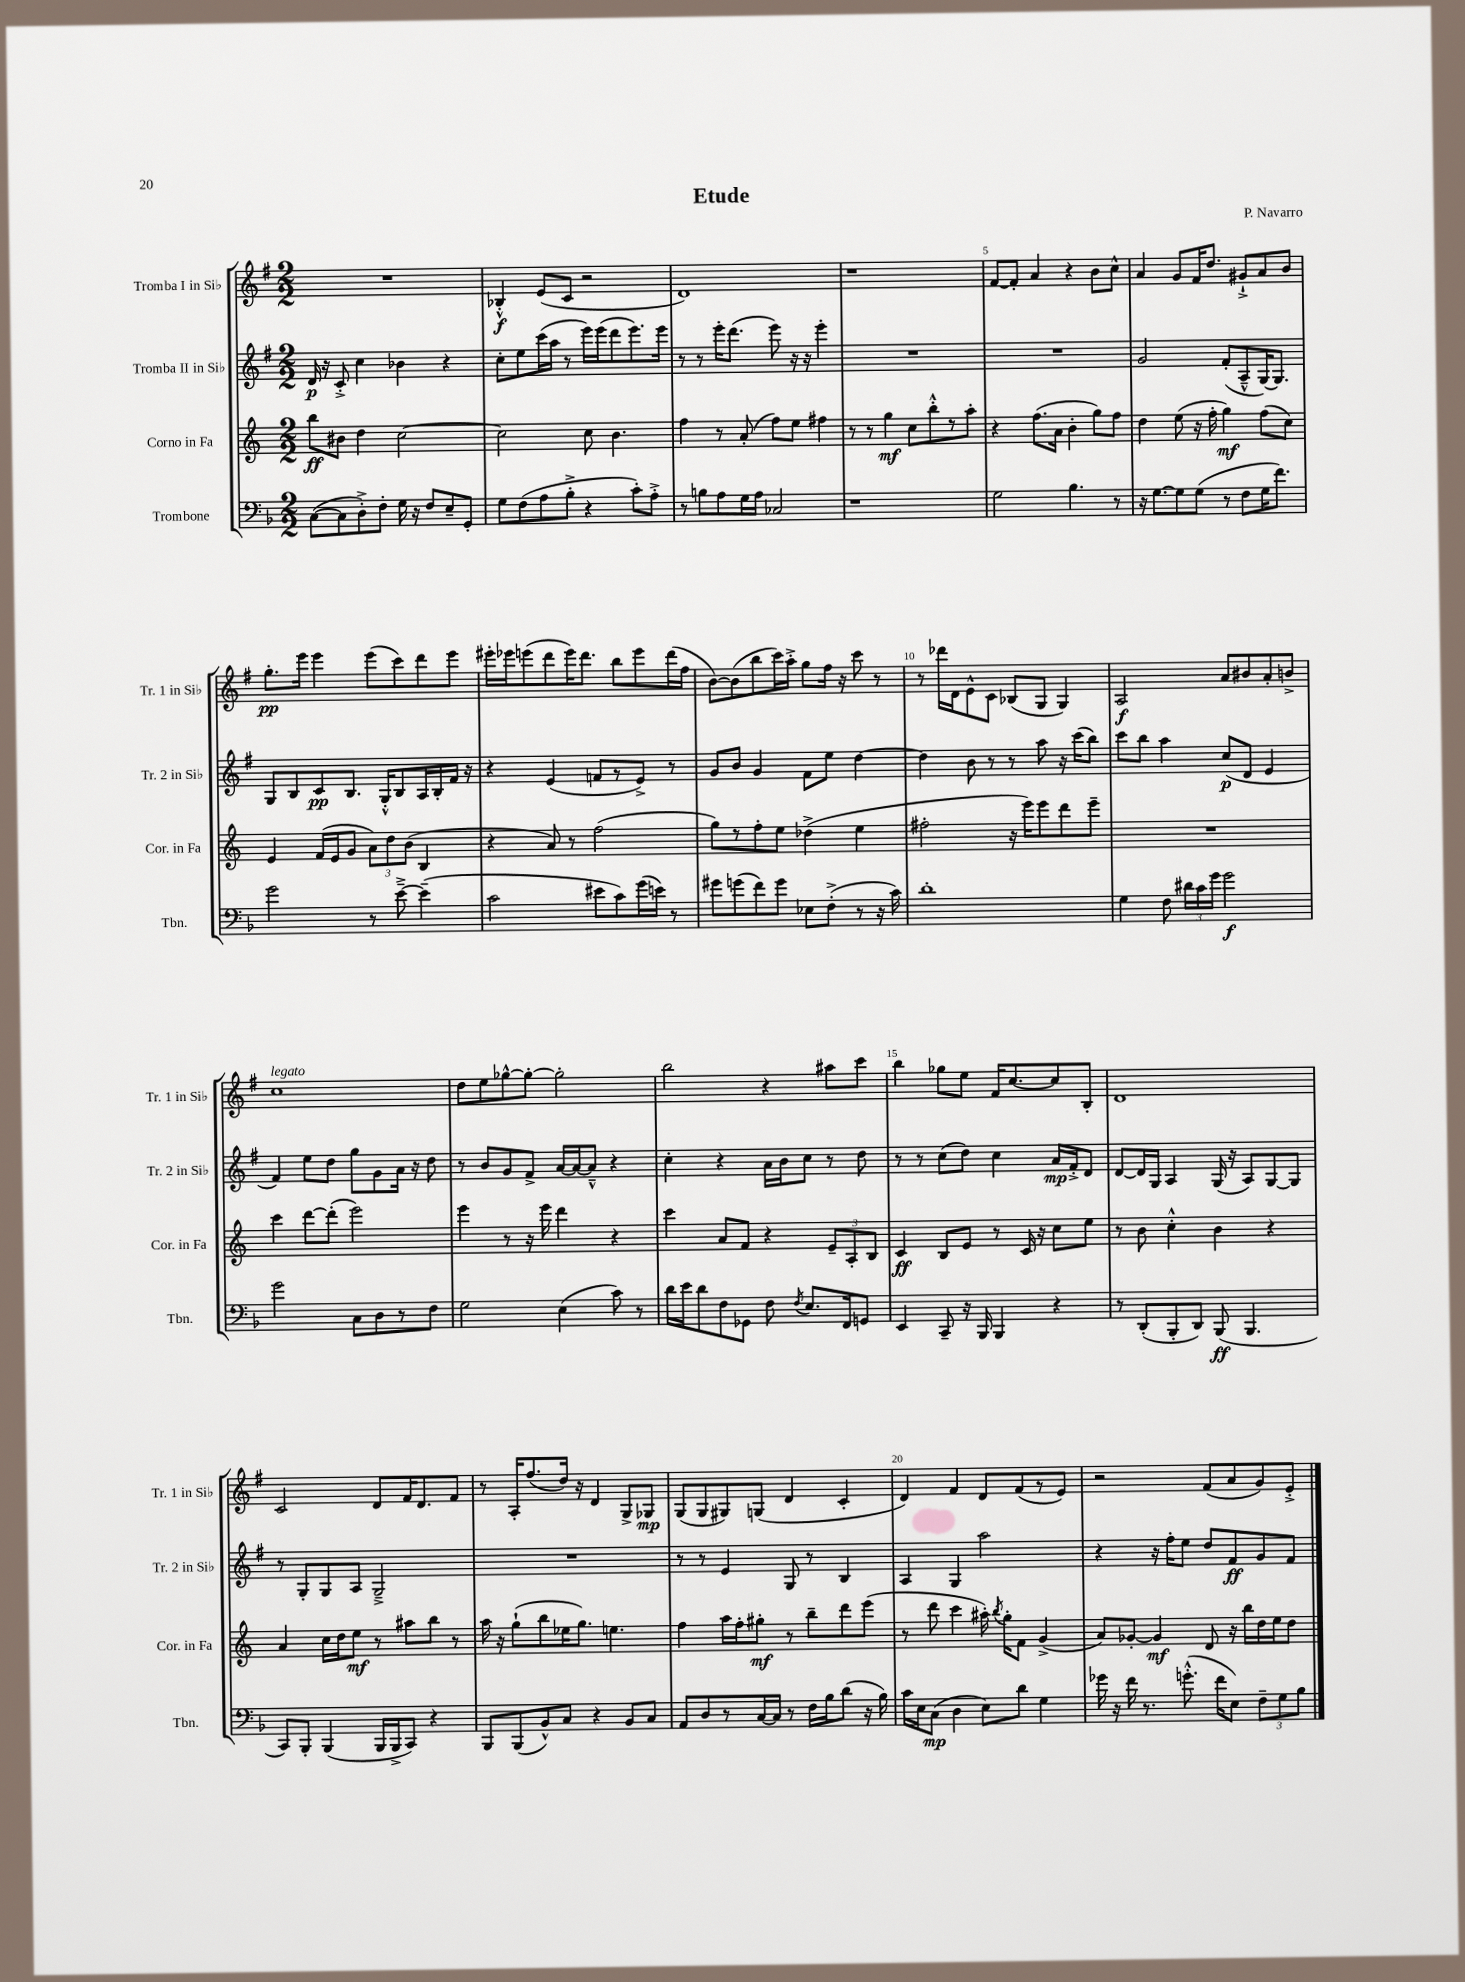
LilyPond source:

\header { title = "Etude" composer = "P. Navarro" }
<<
\new StaffGroup <<
\new Staff = "s0" \with { instrumentName = "Tromba I in Sib" shortInstrumentName = "Tr. 1 in Sib" } {
    \clef treble \key g \major \numericTimeSignature \time 2/2
    \autoBeamOff R1 |
    bes4-.-^\f e'8[( c'8] r2 |
    d'1) |
    r1 |
    fis'8[~ fis'8]-. a'4 r4 b'8[ c''8]-^ |
    a'4 g'8[ fis'16 d''8.] gis'8[-!-> a'8 b'8] |
    g''8.[-.\pp e'''16] e'''4 e'''8[( c'''8) d'''8 e'''8] |
    eis'''16[-. ees'''16 e'''8( d'''8 e'''16) d'''8.] b''8[ e'''8 d'''16( fis''16] |
    b'8[~) b'8( b''8 c'''16) a''16]-.-> g''8[ fis''16] r16 c'''8 r8 |
    r8 des'''16[ d'16 e'8-^ c'8] bes8[( g8] g4) |
    a2\f a'8[ bis'8 a'8-. b'8]-> |
    c''1^\markup { \italic "legato" } |
    d''8[ e''8 ges''8~-^ ges''8]~-. ges''2-. |
    b''2 r4 ais''8[ c'''8] |
    b''4 ges''8[ e''8] fis'16[ c''8.~ c''8 b8]-. |
    d'1 |
    c'2 d'8[ fis'16 d'8. fis'8] |
    r8 a16[-. fis''8.( d''16]) r16 d'4 g8[-> ges8]\mp |
    g8[( g8 gis8) g8]( d'4 c'4-. |
    d'4) fis'4 d'8[ fis'8( r8 e'8]) |
    r2 fis'8[( a'8 g'8) e'8]-.-> \bar "|." |
}
\new Staff = "s1" \with { instrumentName = "Tromba II in Sib" shortInstrumentName = "Tr. 2 in Sib" } {
    \clef treble \key g \major \numericTimeSignature \time 2/2
    \autoBeamOff d'16\p r16 c'8-.-> c''4 bes'4 r4 |
    c''8[-. e''8 c'''16( a''16] r8 e'''16[) e'''16( d'''8 e'''8.) e'''16] |
    r8 r8 e'''16[-. d'''8.]( e'''8) r16 r16 e'''4-. |
    R1 |
    R1 |
    g'2 fis'8[-.( a8---^ g16~) g8.] |
    g8[ b8 c'8\pp b8.] g16[-.-^ b8 a16 b16-. fis'16] r16 |
    r4 e'4( f'8[ r8 e'8]->) r8 |
    g'8[ b'8] g'4 fis'8[ e''8] d''4~ |
    d''4 b'8 r8 r8 a''8 r16 c'''16[( b''8]) |
    c'''8[ b''8] a''4 c''8[\p( d'8] e'4 |
    fis'4) e''8[ d''8] g''8[ g'8 a'16] r16 d''8 |
    r8 b'8[ g'8 fis'8]-> a'16[~ a'16~ a'8]---^ r4 |
    c''4-. r4 a'16[ b'16 c''8] r8 d''8 |
    r8 r8 c''8[( d''8]) c''4 a'16[\mp fis'16-.-> d'8] |
    d'8[~ d'16 g16] a4 g16( r16 a8[) g8~ g8] |
    r8 g8[-. g8 a8] g2---> |
    R1 |
    r8 r8 e'4 g8 r8 b4 |
    a4 g4 a''2 |
    r4 r16 fis''16[-. e''8] d''8[ fis'8\ff g'8 fis'8] \bar "|." |
}
\new Staff = "s2" \with { instrumentName = "Corno in Fa" shortInstrumentName = "Cor. in Fa" } {
    \clef treble \key c \major \numericTimeSignature \time 2/2
    \autoBeamOff b''8[\ff bis'8] d''4 c''2~ |
    c''2 c''8 b'4. |
    f''4 r8 a'8-.( f''8[) e''8] fis''4 |
    r8 r8 g''4\mf c''8[ b''8-.-^ r8 a''8]-. |
    r4 f''8.[( a'16] b'4-. g''8[) f''8] |
    d''4 e''8( r16 f''16-. g''4\mf) f''8[( c''8]) |
    e'4 f'16[( e'16 g'8] \tuplet 3/2 { a'8[) d''8 b'8]( } b4 |
    r4 a'8) r8 f''2( |
    g''8[) r8 f''8-. e''8] des''4->( e''4 |
    fis''2-. r16 e'''16[) e'''8 d'''8 e'''8]-- |
    R1 |
    c'''4 d'''8[~ d'''8]-.( e'''2) |
    e'''4 r8 r16 e'''16 d'''4 r4 |
    c'''4 a'8[ f'8] r4 \tuplet 3/2 { e'8[-- a8-. b8] } |
    c'4\ff b8[ e'8] r8 c'16 r16 c''8[ e''8] |
    r8 b'8 c''4-.-^ b'4 r4 |
    a'4 c''16[ d''16 e''8]\mf r8 ais''8[ b''8] r8 |
    a''16 r16 g''8[-!( b''8 ees''16 g''8.]) e''4. |
    f''4 a''16[ f''16-. gis''8]-.\mf r8 b''8[-- d'''8 e'''8]( |
    r8 d'''8 c'''4 ais''16-.) \acciaccatura { b''8 } g''16[-. f'8] g'4->( |
    a'8[) ges'8]~-. ges'4\mf d'8 r16 b''16[ d''16 e''16 d''8] \bar "|." |
}
\new Staff = "s3" \with { instrumentName = "Trombone" shortInstrumentName = "Tbn." } {
    \clef bass \key f \major \numericTimeSignature \time 2/2
    \autoBeamOff c8[~( c8 d8-.->) f8]-. g16 r16 f8[ e8-- g,8]-. |
    g8[ f8( a8 bes8]-.-> r4 c'8[-.) a8]-.-> |
    r8 b8[ a8 g16 a16] ces2 |
    r1 |
    g2 bes4. r8 |
    r16 g8.[~ g8 g8]( r8 f8[ g16 f'8.]) |
    g'2 r8 e'8~---> e'4--( |
    c'2 eis'8[ c'8) g'16( e'16]) r8 |
    gis'8[ g'8( f'8) g'8] ees8[ f8]-.->( r8 r16 c'16) |
    d'1-. |
    g4 f8 \tuplet 3/2 { dis'16[ c'16 g'16] } g'2\f |
    g'2 c8[ d8 r8 f8] |
    g2 e4( c'8) r8 |
    d'16[ e'16 d'8 f8 ges,8] f8 \acciaccatura { f8 } e8.[ f,16 g,8] |
    e,4 c,8-- r16 bes,,16 bes,,4 r4 |
    r8 d,8[-.( bes,,8-. d,8]) bes,,8\ff( bes,,4. |
    c,8[) bes,,8]-. bes,,4( bes,,16[ bes,,16-> c,8]) r4 |
    bes,,8[ bes,,8( bes,8-^) c8] r4 bes,8[ c8] |
    a,8[ d8 r8 c16~ c16] r8 f16[ bes16 d'8]( r16 bes16) |
    c'16[ e16 c8]\mp( d4 e8[) d'8] g4 |
    ges'16 r16 f'16 r8. g'8.-.-^( f'16[ e8]) \tuplet 3/2 { f8[-- g8 bes8] } \bar "|." |
}
>>
>>
\layout { \context { \Score \override BarNumber.break-visibility = ##(#f #t #t) barNumberVisibility = #(every-nth-bar-number-visible 5) } }
